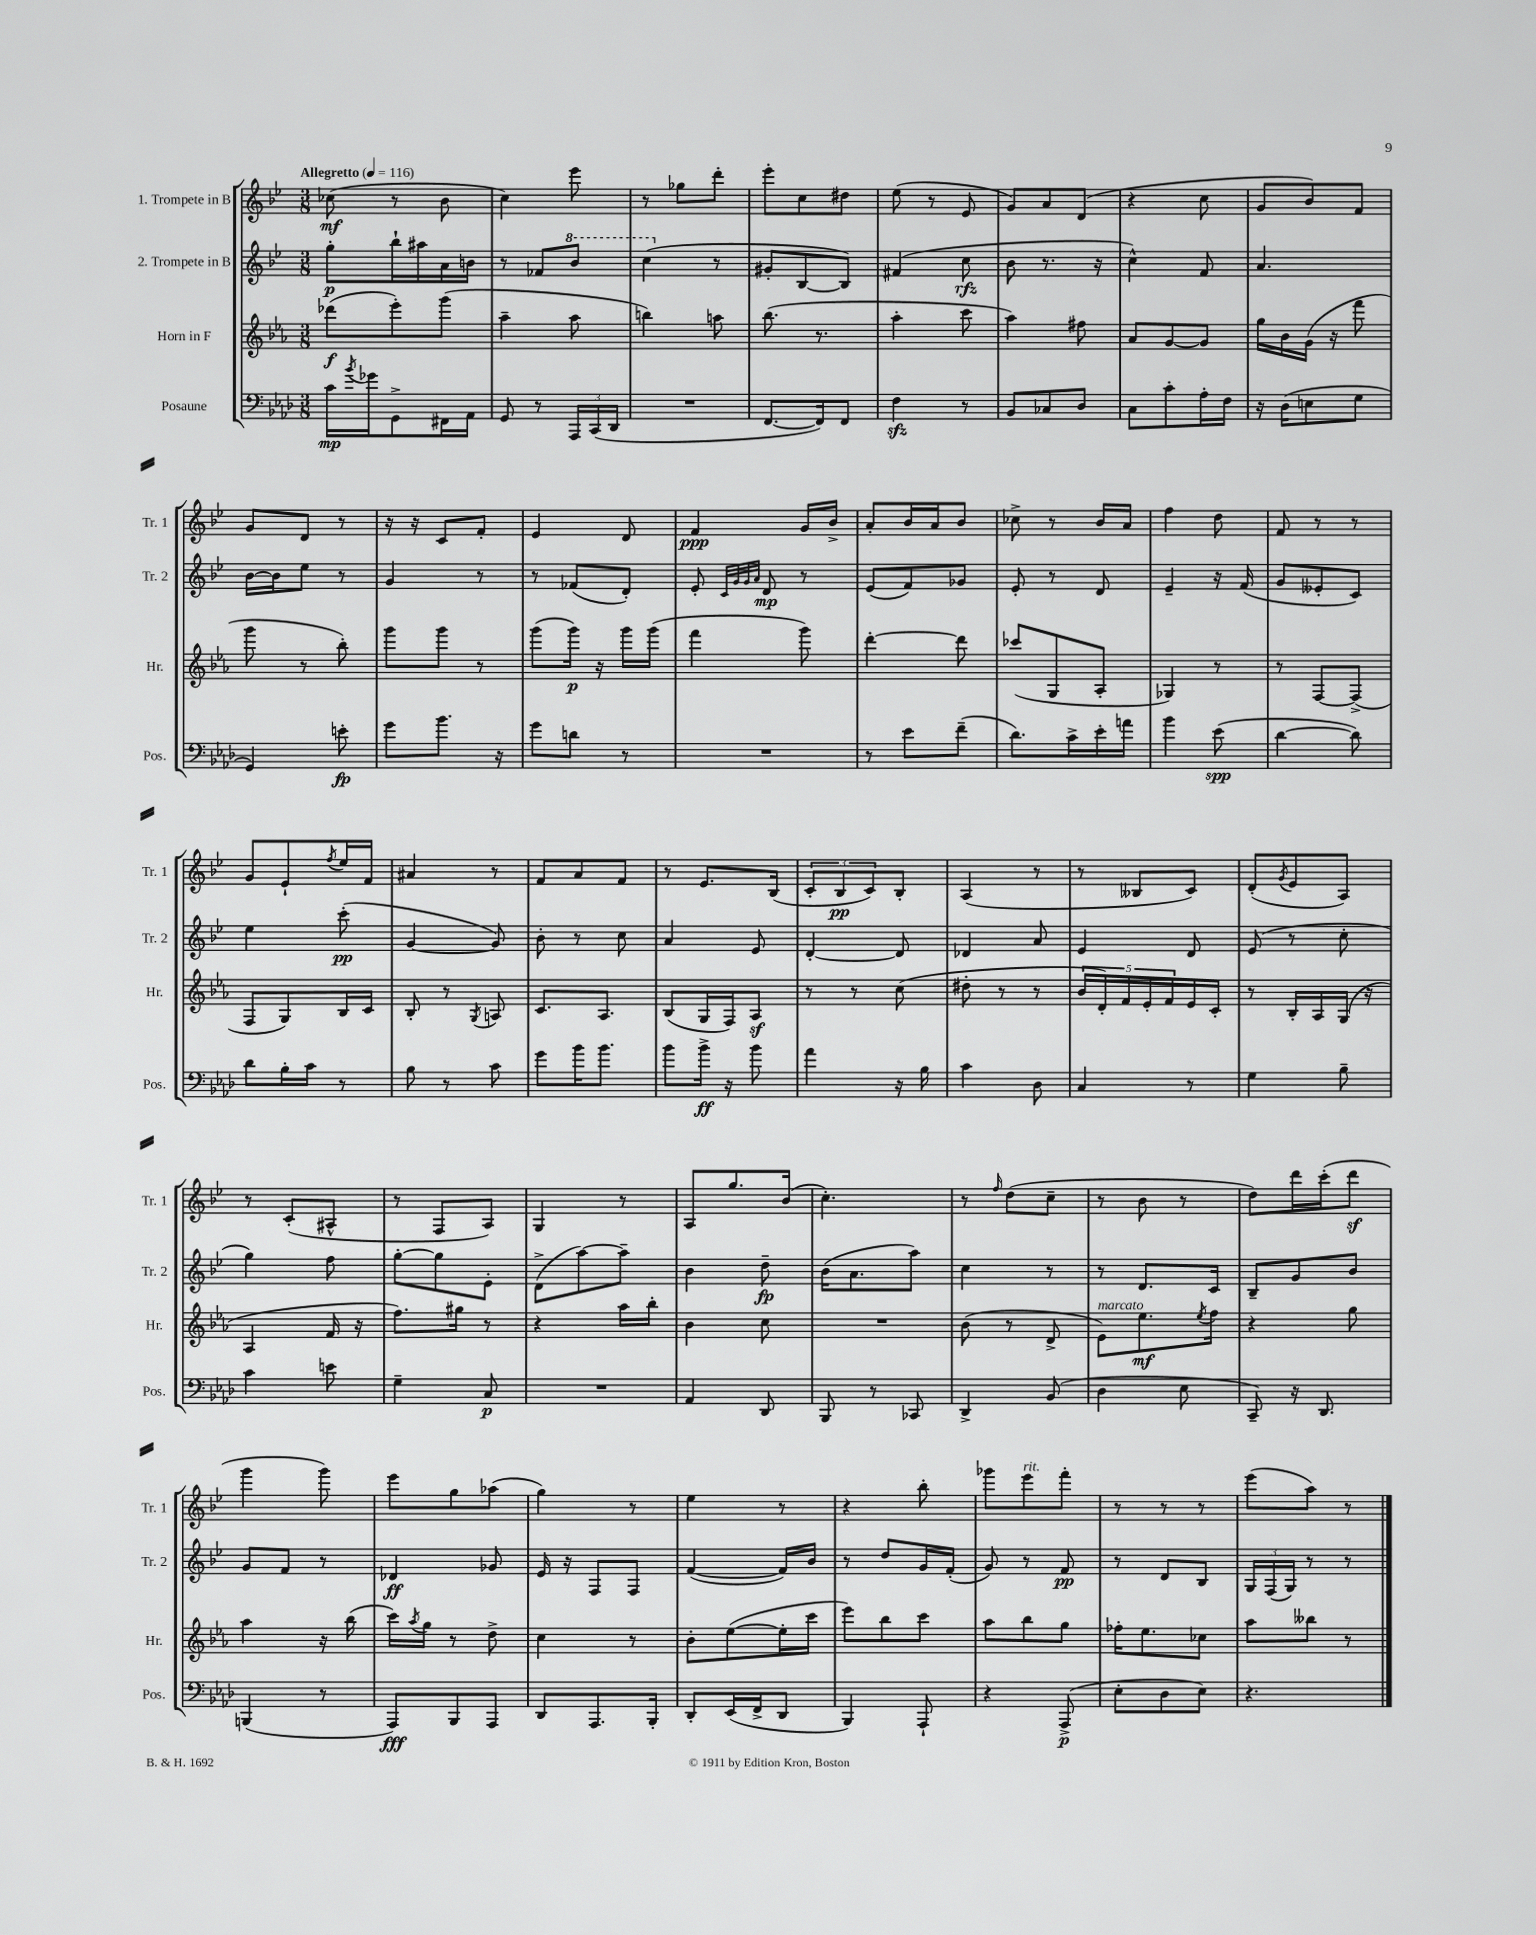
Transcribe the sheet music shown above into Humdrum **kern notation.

**kern	**dynam	**kern	**dynam	**kern	**dynam	**kern	**dynam
*part4	*part4	*part3	*part3	*part2	*part2	*part1	*part1
*staff4	*staff4	*staff3	*staff3	*staff2	*staff2	*staff1	*staff1
*I"Posaune	*	*I"Horn in F	*	*I"2. Trompete in B	*	*I"1. Trompete in B	*
*I'Pos.	*	*I'Hr.	*	*I'Tr. 2	*	*I'Tr. 1	*
*clefF4	*	*clefG2	*	*clefG2	*	*clefG2	*
*k[b-e-a-d-]	*	*k[b-e-a-]	*	*k[b-e-]	*	*k[b-e-]	*
*M3/8	*	*M3/8	*	*M3/8	*	*M3/8	*
*MM116	*	*MM116	*	*MM116	*	*MM116	*
=1	=1	=1	=1	=1	=1	=1	=1
!	!	!	!	!	!	!LO:TX:a:B:t=Allegretto	!
16c\LL	mp	(8ddd-X\L	f	8gg'\L	p	(8cc-X\	mf
8qb-/	.	.	.	.	.	.	.
16g-X\J	.	.	.	.	.	.	.
8GG^\	.	8eee-'\)	.	16bb-`\L	.	8r	.
.	.	.	.	16aa#X\	.	.	.
16FF#X\L	.	(8ggg\J	.	16a\	.	8b-\	.
16AA-\JJ	.	.	.	16bn\JJ	.	.	.
=2	=2	=2	=2	=2	=2	=2	=2
8GG/	.	4aa-~\	.	8r	.	4cc\)	.
8r	.	.	.	8f-X/L	.	.	.
*	*	*	*	*8va	*	*	*
24AAA-/LL	.	8aa-\	.	8bb-/J	.	8eee-\	.
(24CC/	.	.	.	.	.	.	.
24DD-/JJ	.	.	.	.	.	.	.
=3	=3	=3	=3	=3	=3	=3	=3
4.r	.	4bbn\)	.	(4ccc\	.	8r	.
.	.	.	.	.	.	8gg-X\L	.
*	*	*	*	*X8va	*	*	*
.	.	8aan\	.	8r	.	8ddd'\J	.
=4	=4	=4	=4	=4	=4	=4	=4
[8.FF/L	.	(8.bb-\	.	8g#X'/L	.	8eee-'\L	.
.	.	.	.	[8B-/	.	8cc\	.
16FF/k])	.	8.r	.	.	.	.	.
8FF/J	.	.	.	8B-/J])	.	8dd#X\J	.
=5	=5	=5	=5	=5	=5	=5	=5
4Fzz\	.	4aa-'\	.	(4f#X/	.	(8ee-\	.
.	.	.	.	.	.	8r	.
8r	.	8ccc\	.	8cc\	rfz	8e-/	.
=6	=6	=6	=6	=6	=6	=6	=6
8BB-/L	.	4aa-\)	.	8b-\	.	8g/L)	.
8C-X/	.	.	.	8.r	.	8a/	.
8D-/J	.	8ff#X\	.	.	.	(8d/J	.
.	.	.	.	16r	.	.	.
=7	=7	=7	=7	=7	=7	=7	=7
8C\L	.	8a-/L	.	4cc^^\)	.	4r	.
8c'\	.	[8g/	.	.	.	.	.
16A-'\L	.	8g/J]	.	8f/	.	8cc\	.
16F\JJ	.	.	.	.	.	.	.
=8	=8	=8	=8	=8	=8	=8	=8
16r	.	16gg\LL	.	4.a/	.	8g/L	.
(16D-\KL	.	16b-\	.	.	.	.	.
8En\	.	(16g\JJ	.	.	.	8b-/)	.
.	.	16r	.	.	.	.	.
8G\J	.	8fff\	.	.	.	8f/J	.
!!LO:LB:g=z
=9	=9	=9	=9	=9	=9	=9	=9
4GG/)	.	8ggg\	.	[16b-\LL	.	8g/L	.
.	.	.	.	16b-\J]	.	.	.
.	.	8r	.	8ee-\J	.	8d/J	.
8en'\	fp	8bb-'\)	.	8r	.	8r	.
=10	=10	=10	=10	=10	=10	=10	=10
8g\L	.	8ggg\L	.	4g/	.	16r	.
.	.	.	.	.	.	16r	.
8.b-\J	.	8ggg\J	.	.	.	8c/L	.
.	.	8r	.	8r	.	8f'/J	.
16r	.	.	.	.	.	.	.
=11	=11	=11	=11	=11	=11	=11	=11
8g\L	.	(8ggg\L	.	8r	.	4e-/	.
8dn\J	.	16ggg\Jk)	p	(8f-X/L	.	.	.
.	.	16r	.	.	.	.	.
8r	.	16ggg\LL	.	8d'/J)	.	8d/	.
.	.	(16ggg\JJ	.	.	.	.	.
=12	=12	=12	=12	=12	=12	=12	=12
4.r	.	4fff\	.	8e-'/	.	4f/	ppp
.	.	.	.	32qqc/LLL	.	.	.
.	.	.	.	32qqg/	.	.	.
.	.	.	.	32qqg/	.	.	.
.	.	.	.	32qqa/JJJ	.	.	.
.	.	.	.	8d/	mp	.	.
.	.	8ggg\)	.	8r	.	16g/LL	.
.	.	.	.	.	.	16b-^/JJ	.
=13	=13	=13	=13	=13	=13	=13	=13
8r	.	[4ddd'\	.	(8e-/L	.	8a'/L	.
8e-\L	.	.	.	8f/)	.	16b-/L	.
.	.	.	.	.	.	16a/J	.
(8f~\J	.	8ddd\]	.	8g-X/J	.	8b-/J	.
=14	=14	=14	=14	=14	=14	=14	=14
8.d-\L)	.	(8ccc-X/L	.	8e-'/	.	8cc-X^\	.
.	.	8G/	.	8r	.	8r	.
16c^\L	.	.	.	.	.	.	.
16e-'\	.	8A-'/J	.	8d/	.	16b-/LL	.
16an\JJ	.	.	.	.	.	16a/JJ	.
=15	=15	=15	=15	=15	=15	=15	=15
4b-\	.	4G-X/)	.	4e-~/	.	4ff\	.
(8e-\	spp	8r	.	16r	.	8dd\	.
.	.	.	.	(16f/	.	.	.
=16	=16	=16	=16	=16	=16	=16	=16
[4d-\	.	8r	.	8g/L	.	8f/	.
.	.	[8F/L	.	8e--X'/	.	8r	.
8d-\])	.	(8F^/J]	.	8c/J)	.	8r	.
!!LO:LB:g=z
=17	=17	=17	=17	=17	=17	=17	=17
8d-\L	.	8F/L	.	4ee-\	.	8g/L	.
16B-'\L	.	8G/)	.	.	.	8e-`/	.
16c\JJ	.	.	.	.	.	.	.
.	.	.	.	.	.	8qff/	.
8r	.	16B-/L	.	(8ccc'\	pp	16ee-/L	.
.	.	16c/JJ	.	.	.	16f/JJ	.
=18	=18	=18	=18	=18	=18	=18	=18
8B-\	.	8B-'/	.	[4g/	.	4a#X/	.
8r	.	8r	.	.	.	.	.
.	.	8qG/	.	.	.	.	.
8c\	.	8An/	.	8g/])	.	8r	.
=19	=19	=19	=19	=19	=19	=19	=19
8g\L	.	8.c/L	.	8b-'\	.	8f/L	.
16b-\K	.	.	.	8r	.	8a/	.
8.b-\J	.	8.A-/J	.	.	.	.	.
.	.	.	.	8cc\	.	8f/J	.
=20	=20	=20	=20	=20	=20	=20	=20
8b-\L	.	(8B-/L	.	4a/	.	8r	.
16b-^\Jk	ff	16G/L	.	.	.	8.e-/L	.
16r	.	16F/J)	.	.	.	.	.
8b-\	.	8A-z/J	.	8e-/	.	.	.
.	.	.	.	.	.	(16B-/Jk	.
=21	=21	=21	=21	=21	=21	=21	=21
4a-\	.	8r	.	[4d'/	.	12c'/L	.
.	.	.	.	.	.	12B-/	pp
.	.	8r	.	.	.	.	.
.	.	.	.	.	.	12c/)	.
16r	.	(8cc\	.	8d/]	.	8B-'/J	.
16B-\	.	.	.	.	.	.	.
=22	=22	=22	=22	=22	=22	=22	=22
4c\	.	8dd#X'\	.	4d-X/	.	(4A/	.
.	.	8r	.	.	.	.	.
8D-\	.	8r	.	8a/	.	8r	.
=23	=23	=23	=23	=23	=23	=23	=23
4C/	.	20b-/LL	.	4e-/	.	8r	.
.	.	20d'/)	.	.	.	.	.
.	.	20f/	.	.	.	.	.
.	.	.	.	.	.	8B--X/L	.
.	.	20e-'/	.	.	.	.	.
.	.	20f/	.	.	.	.	.
8r	.	16e-/	.	8d/	.	8c/J)	.
.	.	16c'/JJ	.	.	.	.	.
=24	=24	=24	=24	=24	=24	=24	=24
4G\	.	8r	.	(8e-/	.	(8d'/L	.
.	.	.	.	.	.	8qg/	.
.	.	16B-'/LL	.	8r	.	8e-/	.
.	.	16A-/	.	.	.	.	.
8B-~\	.	(16G/JJ	.	8cc'\	.	8A/J)	.
.	.	16r	.	.	.	.	.
!!LO:LB:g=z
=25	=25	=25	=25	=25	=25	=25	=25
4c\	.	4A-/	.	4gg\)	.	8r	.
.	.	.	.	.	.	(8c'/L	.
8en\	.	16f/	.	8ff\	.	8A#X^^/J	.
.	.	16r	.	.	.	.	.
=26	=26	=26	=26	=26	=26	=26	=26
4G~\	.	8.ff\L)	.	[8gg'\L	.	8r	.
.	.	.	.	8gg\]	.	8F/L	.
.	.	16gg#X\Jk	.	.	.	.	.
8C/	p	8r	.	8e-'\J	.	8A/J)	.
=27	=27	=27	=27	=27	=27	=27	=27
4.r	.	4r	.	(8d^\L	.	4G/	.
.	.	.	.	[8aa\)	.	.	.
.	.	16aa-\LL	.	8aa~\J]	.	8r	.
.	.	16bb-'\JJ	.	.	.	.	.
=28	=28	=28	=28	=28	=28	=28	=28
4AA-/	.	4b-\	.	4b-\	.	8A/L	.
.	.	.	.	.	.	8.gg/	.
8DD-/	.	8cc\	.	8dd~\	fp	.	.
.	.	.	.	.	.	(16b-/Jk	.
=29	=29	=29	=29	=29	=29	=29	=29
8BBB-/	.	4.r	.	(16b-\KL	.	4.cc'\)	.
.	.	.	.	8.a\	.	.	.
8r	.	.	.	.	.	.	.
8CC-X/	.	.	.	8aa\J)	.	.	.
=30	=30	=30	=30	=30	=30	=30	=30
4DD-^/	.	(8b-\	.	4cc\	.	8r	.
.	.	.	.	.	.	16qqff/	.
.	.	8r	.	.	.	(8dd\L	.
(8BB-/	.	8d^/	.	8r	.	8cc~\J	.
=31	=31	=31	=31	=31	=31	=31	=31
!	!	!LO:TX:a:i:t=marcato	!	!	!	!	!
4D-\	.	8e-\L)	.	8r	.	8r	.
.	.	8.ee-\	mf	8.d/L	.	8b-\	.
8E-\	.	.	.	.	.	8r	.
.	.	8qee-/	.	.	.	.	.
.	.	16ff\Jk	.	16c/Jk	.	.	.
=32	=32	=32	=32	=32	=32	=32	=32
8CC~/)	.	4r	.	8B-~/L	.	8dd\L)	.
16r	.	.	.	8g/	.	16ddd\L	.
8.DD-/	.	.	.	.	.	(16ccc'\J	.
.	.	8gg\	.	8b-/J	.	8dddz\J	.
!!LO:LB:g=z
=33	=33	=33	=33	=33	=33	=33	=33
(4BBBn/	.	4aa-\	.	8g/L	.	4ggg\	.
.	.	.	.	8f/J	.	.	.
8r	.	16r	.	8r	.	8ggg\)	.
.	.	(16bb-\	.	.	.	.	.
=34	=34	=34	=34	=34	=34	=34	=34
8AAA-/L)	fff	16ccc\LL)	.	4d-X/	ff	8eee-\L	.
.	.	8qaa-/	.	.	.	.	.
.	.	16gg\JJ	.	.	.	.	.
8BBB-/	.	8r	.	.	.	8gg\	.
8AAA-/J	.	8dd^\	.	8g-X/	.	(8aa-X\J	.
=35	=35	=35	=35	=35	=35	=35	=35
8DD-/L	.	4cc\	.	16e-/	.	4gg\)	.
.	.	.	.	16r	.	.	.
8.AAA-/	.	.	.	8F/L	.	.	.
.	.	8r	.	8F/J	.	8r	.
16BBB-'/Jk	.	.	.	.	.	.	.
=36	=36	=36	=36	=36	=36	=36	=36
8DD-'/L	.	8b-'\L	.	([4f/	.	4ee-\	.
(16EE-/L	.	([8ee-\	.	.	.	.	.
16FF^/J	.	.	.	.	.	.	.
8DD-/J	.	16ee-'\L]	.	16f/LL])	.	8r	.
.	.	16ccc\JJ	.	16b-/JJ	.	.	.
=37	=37	=37	=37	=37	=37	=37	=37
4BBB-/)	.	8eee-\L)	.	8r	.	4r	.
.	.	8bb-\	.	8dd/L	.	.	.
8AAA-`/	.	8ccc\J	.	16g/L	.	8bb-'\	.
.	.	.	.	(16f'/JJ	.	.	.
=38	=38	=38	=38	=38	=38	=38	=38
4r	.	8aa-\L	.	8g/)	.	8ggg-X\L	.
!	!	!	!	!	!	!LO:TX:a:i:t=rit.	!
.	.	8bb-\	.	8r	.	8eee-\	.
(8AAA-^/	p	8gg\J	.	8f/	pp	8fff'\J	.
=39	=39	=39	=39	=39	=39	=39	=39
8E-'\L	.	16ff-X'\KL	.	8r	.	8r	.
.	.	8.ee-\	.	.	.	.	.
8D-\	.	.	.	8d/L	.	8r	.
8E-\J)	.	8cc-X\J	.	8B-/J	.	8r	.
=40	=40	=40	=40	=40	=40	=40	=40
4.r	.	8aa-\L	.	24G/LL	.	(8eee-\L	.
.	.	.	.	(24F/	.	.	.
.	.	.	.	24G/JJ)	.	.	.
.	.	8bb--X\J	.	8r	.	8aa\J)	.
.	.	8r	.	8r	.	8r	.
==	==	==	==	==	==	==	==
*-	*-	*-	*-	*-	*-	*-	*-
